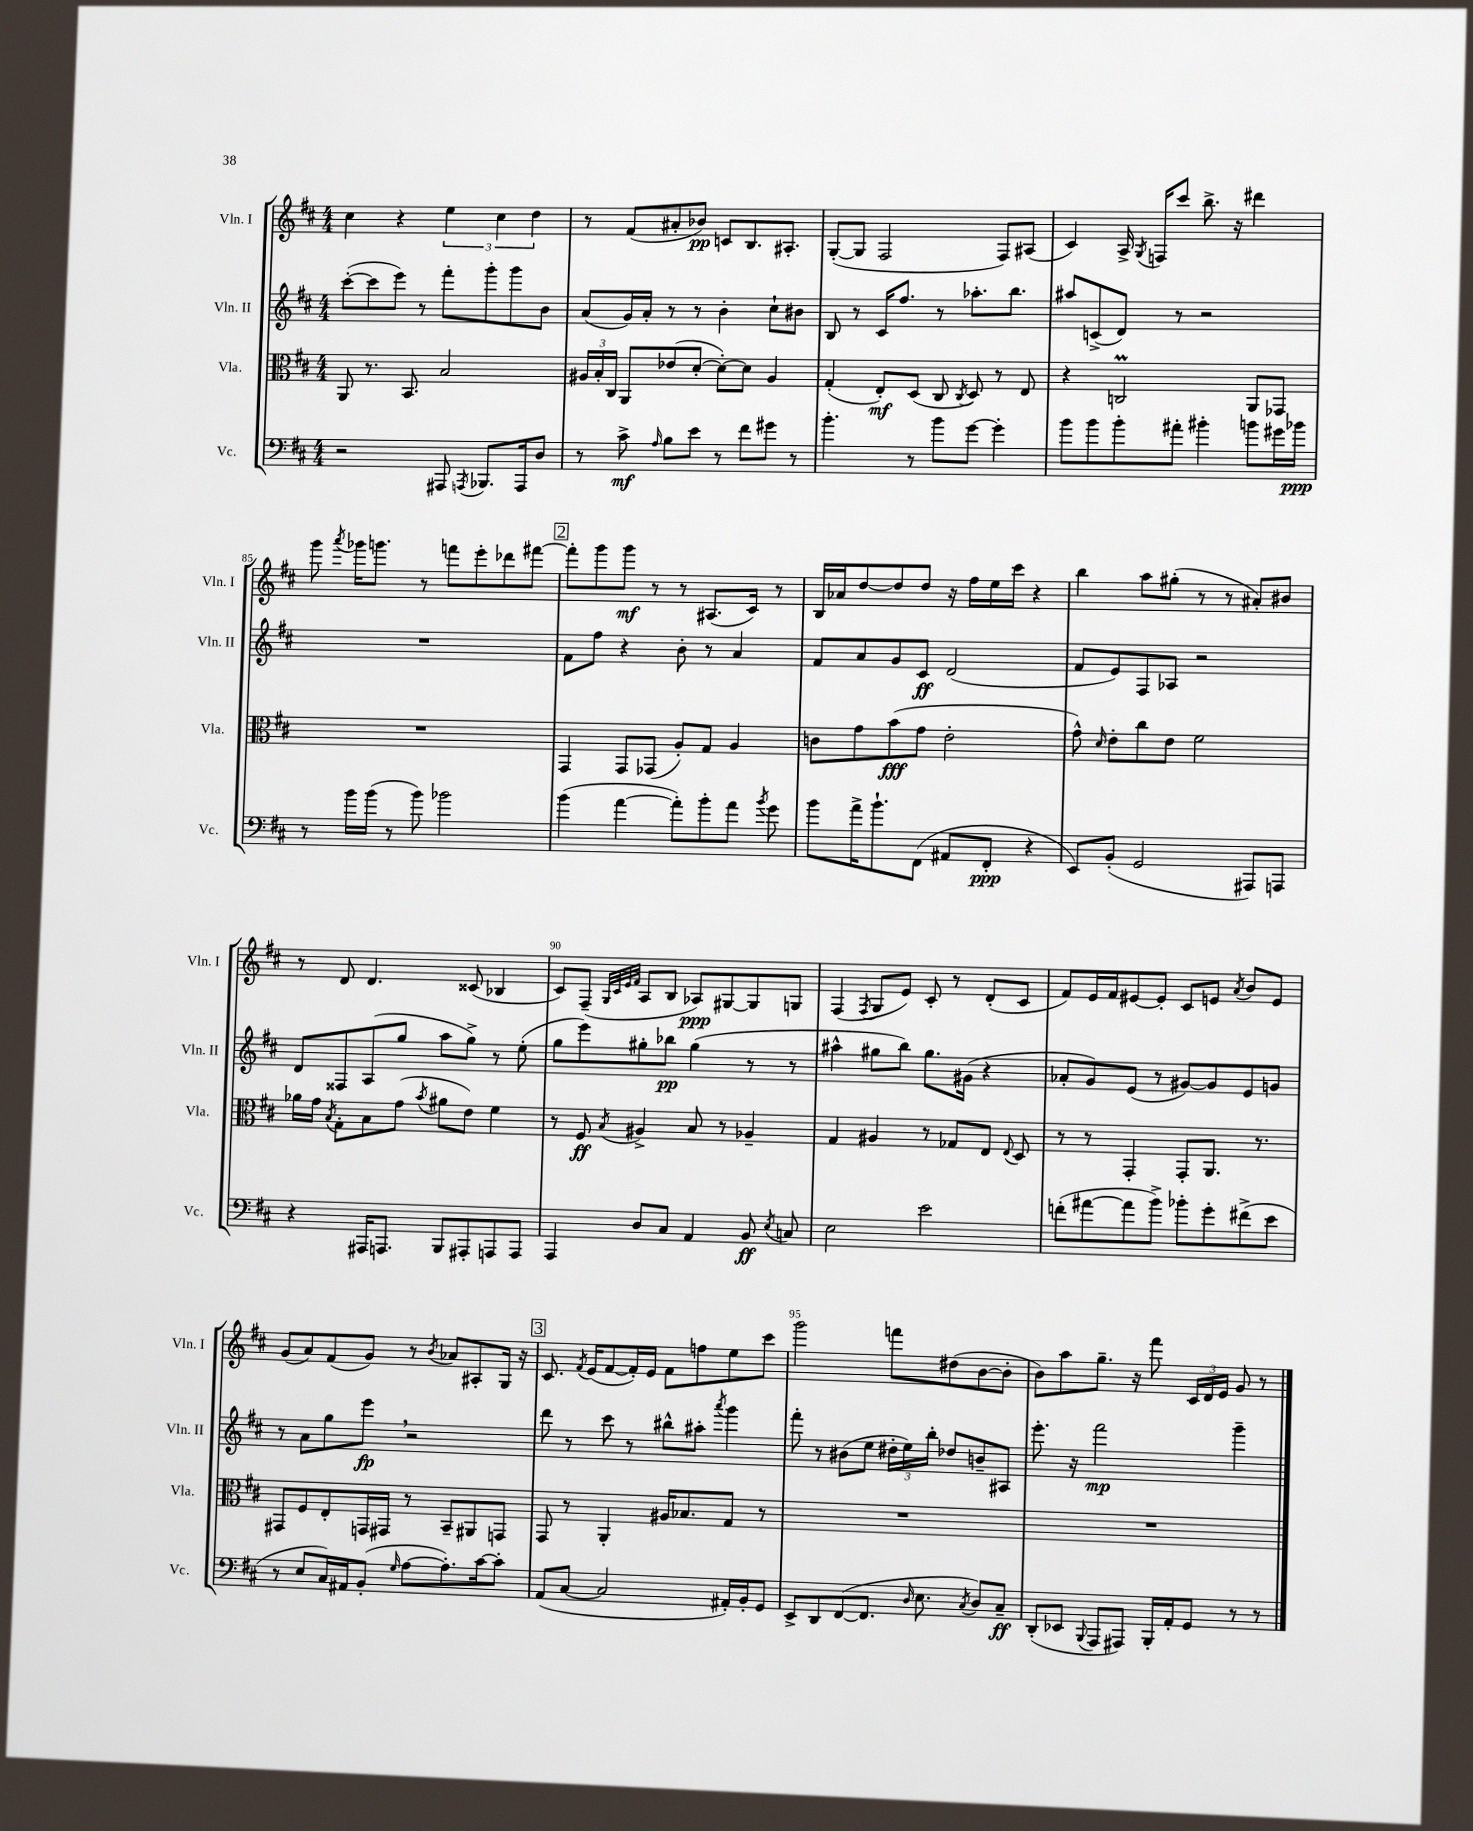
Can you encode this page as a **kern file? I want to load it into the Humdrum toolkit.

**kern	**kern	**kern	**kern
*staff4	*staff3	*staff2	*staff1
*clefF4	*clefC3	*clefG2	*clefG2
*k[f#c#]	*k[f#c#]	*k[f#c#]	*k[f#c#]
*M4/4	*M4/4	*M4/4	*M4/4
2r	8AA	([8ccc#'	4cc#
.	8.r	8ccc#]	.
.	.	8eee)	4r
.	8.BB	.	.
.	.	8r	.
8AAA#	2B	8fff#'	6ee
8qAAA	.	.	.
8.BBB-	.	8ggg'	.
.	.	.	6cc#
.	.	8ggg	.
16AAA	.	.	.
.	.	.	6dd
8D	.	8b	.
=	=	=	=
8r	24A#	(8a	8r
.	24B'	.	.
.	24C#	.	.
8c#^	8AA	16g)	(8f#
.	.	16a'	.
16qqA	.	.	.
8B	(8e-	8r	8a#'
8e	[8d'	8r	8b-)
8r	8d'_)	4b'	8c
8f#	8d]	.	8.B
8g#	4A#	8cc#`	.
.	.	.	8.A#'
8r	.	8b#	.
=	=	=	=
4.b'	(4G'	8B	([8G'
.	.	8r	8G]
.	8E')	16c#	2F#
.	.	8.ff#	.
8r	(8D	.	.
8b	8C#	8r	.
.	8qC#	.	.
[8g	8D)	8.aa-'	.
4g']	8r	.	8F#)
.	.	8.bb	.
.	8E	.	(8A#
=	=	=	=
8b	4r	8aa#	4c#)
8b	.	(8c^	.
8b'	2C	8d)	16A^
.	.	.	8qG
.	.	.	16F
8a#'	.	8r	8ccc#
4b#'	.	2r	8.bb^
.	.	.	16r
8b	8AA	.	4ddd#
16g#	8GG-	.	.
16b-	.	.	.
=	=	=	=
8r	1r	1r	8ggg
.	.	.	8qaaa
16b	.	.	16ggg-
(16b	.	.	8.ggg
8r	.	.	.
8b)	.	.	8r
2b-	.	.	8fff
.	.	.	8eee'
.	.	.	8ddd-
.	.	.	[8fff#
=	=	=	=
(4b	4GG	8f#	8fff#']
.	.	8ff#	8ggg
[4a	8GG	4r	8ggg
.	(8GG-	.	8r
8a'])	8A')	8b'	8r
8b'	8G	8r	(8.A#
8a	4A	4a	.
.	.	.	16c#)
8qb	.	.	.
8g	.	.	8r
=	=	=	=
8b	8c	8f#	16B
.	.	.	16a-
16a^	8g	8a	[8dd
8.b`	.	.	.
.	(8b	8g	8dd]
(8FF#	8g	8c#	8dd
8AA#	2e'	(2d	16r
.	.	.	16ff#
8FF#'	.	.	16ee
.	.	.	16ccc#
4r	.	.	4r
=	=	=	=
8EE)	8g^^)	8f#	4bb
.	16qqd	.	.
(8BB'	8e'	8e)	.
2GG	8cc#	8F#	8aa
.	8e	8A-	(8gg#'
.	2f#	2r	8r
.	.	.	8r
8AAA#)	.	.	8a#')
8AAA	.	.	8b#
=	=	=	=
4r	16a-	8d	8r
.	16g	.	.
.	8qB	.	.
.	8G'	8F##	8d
16AAA#	8B	(8A	4.d
8.AAA	.	.	.
.	(8g	8gg	.
.	8qb	.	.
8BBB	8a#	8aa	.
8AAA#'	8e)	8gg^)	(8c##
8AAA	4f#	8r	4B-
8AAA	.	(8ee'	.
=	=	=	=
4AAA	8r	8gg	8c#)
.	8F#	8eee)	(8F#~
.	.	.	32qqG
.	.	.	32qqc#
.	.	.	32qqe
.	8qB	.	32qqf#
8D	4A#^	8gg#'	8A
8C#	.	8bb-	8B
4AA	8B	(4gg#	8A-)
.	8r	.	[8G#
8BB	4A-~	8r	8G#]
8qE	.	.	.
8C	.	8r	8G
=	=	=	=
2E	4G	4aa#^^	(4F#
.	.	.	8qF#
.	4A#	8gg#	8G
.	.	8bb)	8e)
2e	8r	8.gg#	8c#'
.	8G-	.	8r
.	.	(16g#	.
.	8E	4r	(8d'
.	8qqE	.	.
.	8D	.	8c#
=	=	=	=
(8f'	8r	8a-'	8f#)
[8a#	8r	8g)	16e
.	.	.	16f#
8a#]	4GG'	(8e	[8e#
8b^)	.	8r	8e#']
8b-'	8GG'	[8g#)	8c#
8g'	8.AA	8g#]	8e
.	.	.	8qa
(8f#^	.	8e	8b
.	8.r	.	.
8e	.	8g	8e
=	=	=	=
8r	8GG#	8r	(8g
8E	8F#	8a	8a)
16C#)	8E'	8gg	(8f#
16AA#	.	.	.
(8BB'	16GG	8eee	8g)
.	16GG#	.	.
16qqG	.	.	.
[8A	8r	2r	8r
.	.	.	8qb
8.A'])	8BB~	.	8a-
.	8AA#	.	8A#'
[16c#	.	.	.
8c#']	8GG	.	16G
.	.	.	16r
=	=	=	=
(8AA	8GG	8ddd	8.c#
[8C#	8r	8r	.
.	.	.	8qf#
.	.	.	(16e
2C#]	4AA'	8ccc#	[8f#
.	.	8r	16f#'])
.	.	.	16e
.	16A#	8bb#^^	8f#
.	8.B-	.	.
.	.	8aa#'	8ff
.	.	8qaaa	.
16AA#')	8G	4ggg	8ee
16BB'	.	.	.
8GG	8r	.	8ccc#
=	=	=	=
8EE^	1r	8fff#'	2ggg
8DD	.	8r	.
([8FF#	.	(8b#	.
8.FF#]	.	8ee	.
.	.	24dd#'	8fff
.	.	24ee)	.
16qqD	.	.	.
8.E	.	.	.
.	.	24bb'	.
.	.	8dd-	(8dd#
8qC#	.	.	.
8D)	.	8b~	[8b
8C#~	.	8A#	8b']
=	=	=	=
(8DD'	1r	8.eee'	8b)
8EE-	.	.	8aa
.	.	16r	.
8qqBBB	.	.	.
8AAA	.	2fff#	8.gg~
8AAA#)	.	.	.
.	.	.	16r
16BBB'	.	.	8fff#
16AA'	.	.	.
8GG	.	.	24c#
.	.	.	24d
.	.	.	24e
8r	.	4ggg~	8g
8r	.	.	8r
==	==	==	==
*-	*-	*-	*-
